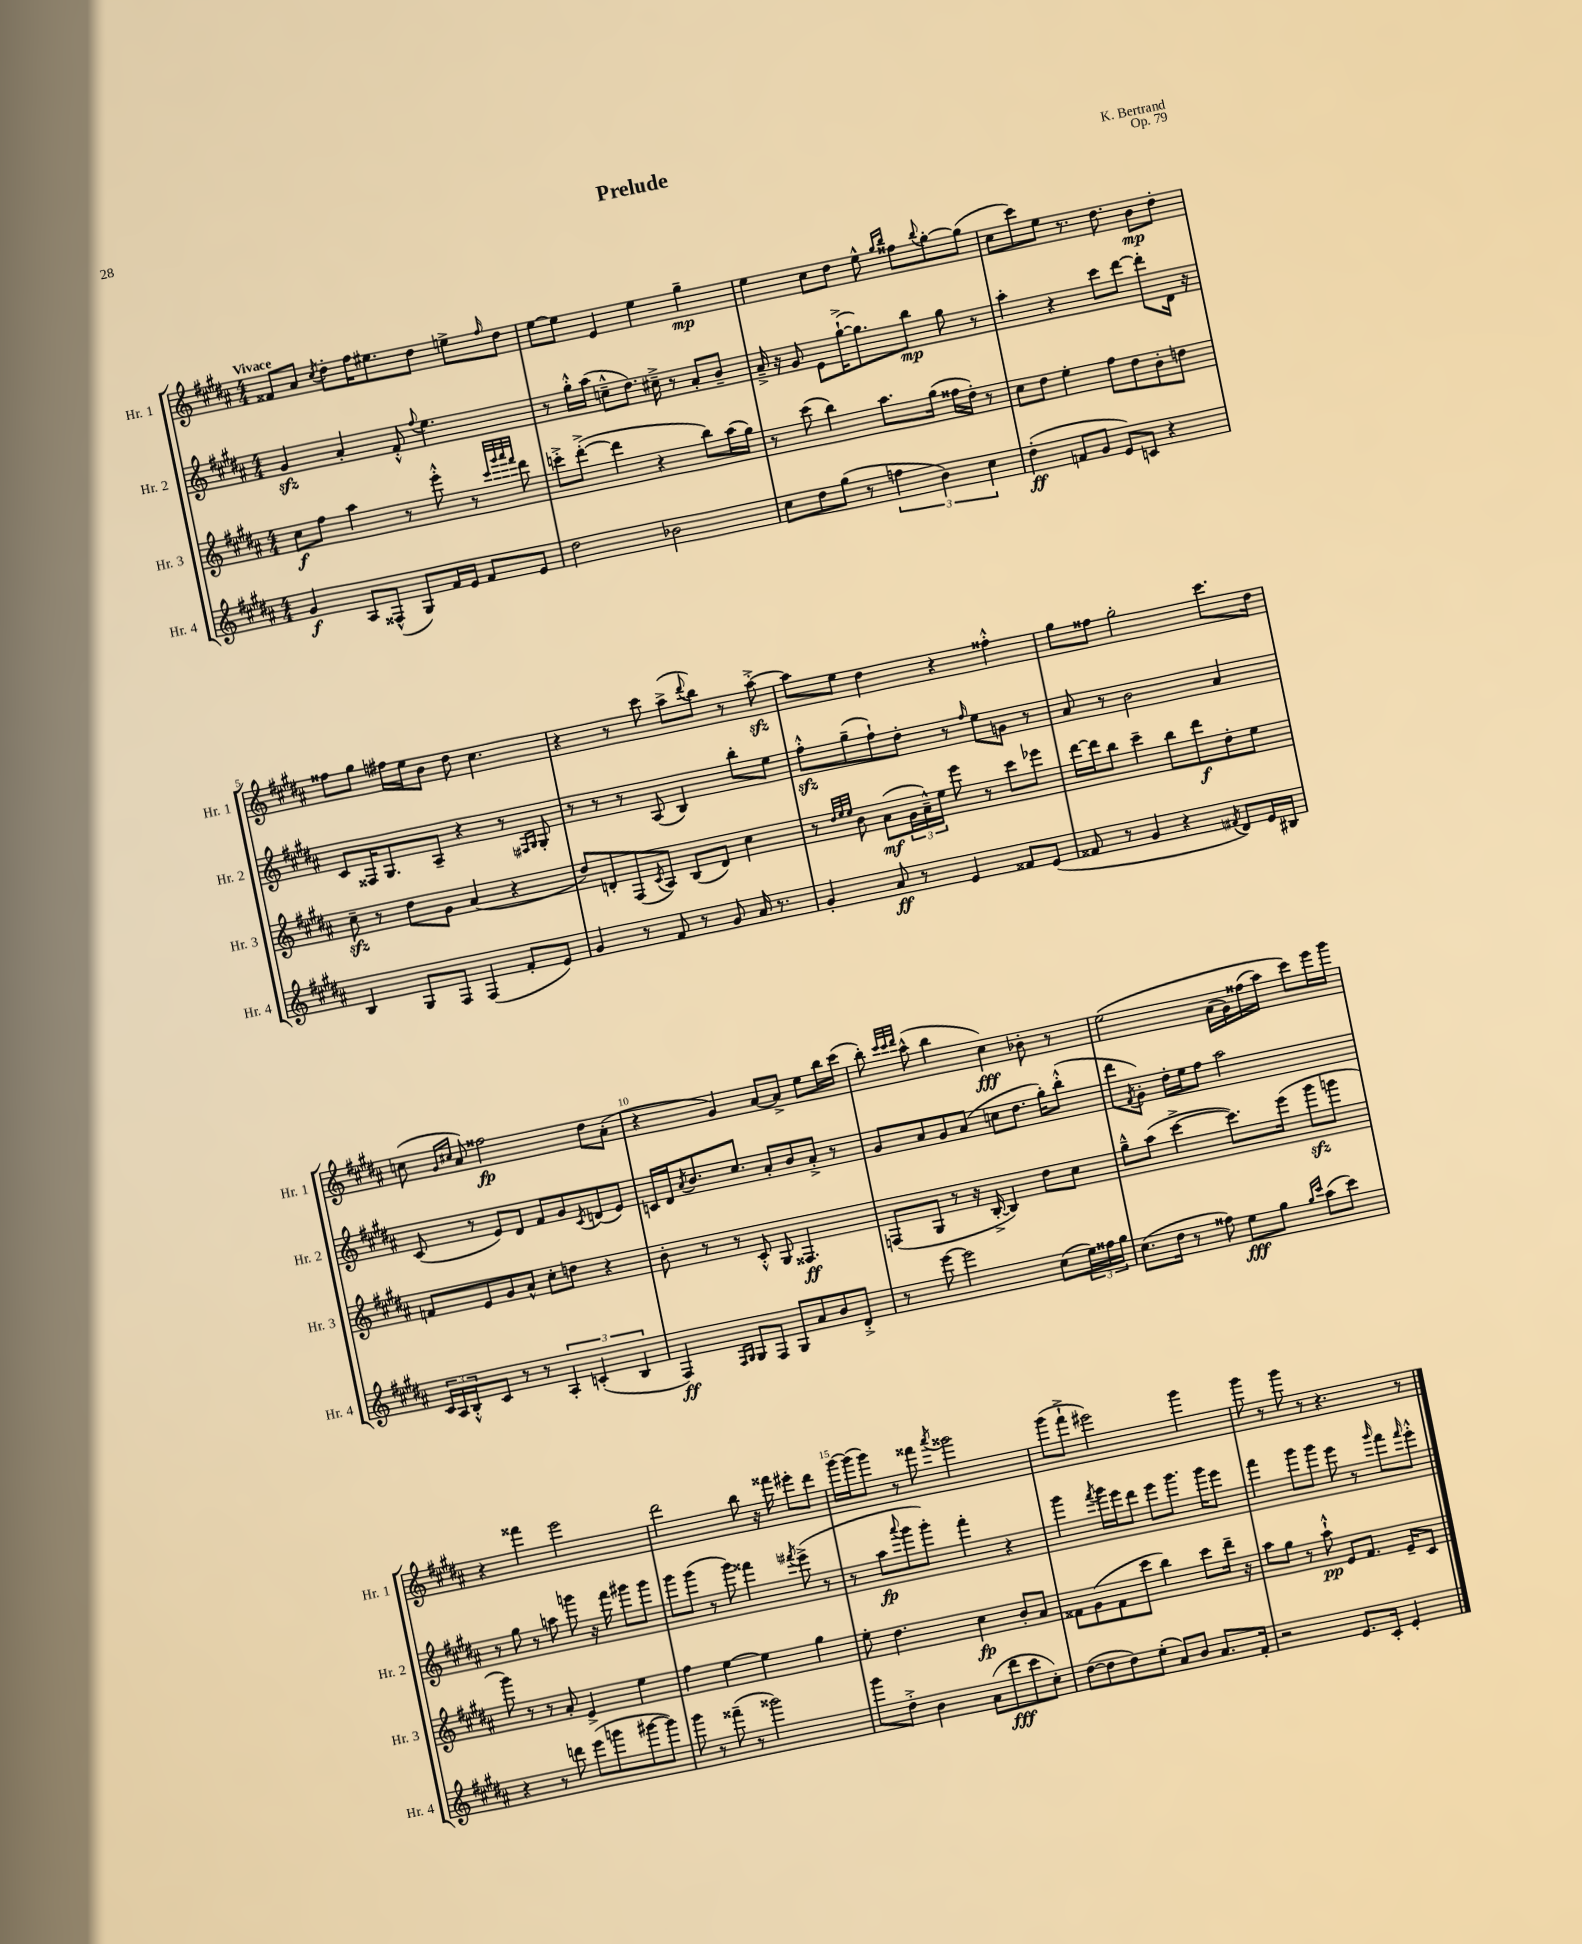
\header { title = "Prelude" composer = "K. Bertrand" opus = "Op. 79" }
<<
\new StaffGroup <<
\new Staff = "s0" \with { instrumentName = "Hr. 1" shortInstrumentName = "Hr. 1" } {
    \clef treble \key b \major \numericTimeSignature \time 4/4 \tempo "Vivace"
    fisis'8 ais'8 \acciaccatura { cis''8 } dis''8-. fis''16 eis''8. dis''8 e''8-> \grace { fis''16 } dis''8 |
    e''8~ e''8 e'4 e''4 gis''4--\mp |
    e''4 cis''8 dis''8 e''8-^ \grace { gis''16 b''16 } fisis''8 \appoggiatura { b''8 } gis''8~-. gis''8( |
    cis''8 cis'''8) e''8 r8. dis''8. b'8\mp dis''8-. |
    fisis''8 gis''8 fis''16 e''16 b'8 dis''8 cis''4. |
    r4 r8 cis'''8 ais''8->( \appoggiatura { dis'''8 } b''8) r8 ais''8~-.->\sfz |
    ais''8 e''8 dis''4 r4 fisis''4-.-^ |
    gis''8 fisis''8 gis''2-. cis'''8. dis''16 |
    c''8( \grace { gis'16 cis''16 } ais'8) fisis''2\fp dis''8 ais'8-.( |
    r4 gis'4) ais'8~ ais'8-> e''8 b''16 cis'''16( |
    b''8-.) \grace { cis'''32 cis'''32 dis'''32 } ais''8-^( b''4 cis''4\fff) bes'8-. r8 |
    e''2\( ais'16( gis'16) fisis''16( ais''16) cis'''8\) e'''16 gis'''16 |
    r4 fisis'''4 e'''2 |
    dis'''2 b''8 r16 fisis'''16 eis'''8-. dis'''8 |
    gis'''16~ gis'''16( gis'''8) r8 fisis'''8 \acciaccatura { ais'''8 } gisis'''2 |
    gis'''8( fis'''8-!-> eis'''2) gis'''4 |
    gis'''8 r8 gis'''8 r8 r4. r8 \bar "|." |
}
\new Staff = "s1" \with { instrumentName = "Hr. 2" shortInstrumentName = "Hr. 2" } {
    \clef treble \key b \major \numericTimeSignature \time 4/4
    gis'4\sfz ais'4-. fis'8-.-^ \appoggiatura { fis''8 } e''4. |
    r8 gis''16-.-^ ais''16( c''8---^ dis''8.) cis''16---> r8 ais'8-. b'8-- |
    ais'16---> r16 gis'8 e'8 gis''16~-!->( gis''8.) b''8\mp gis''8 r8 |
    ais''4-. r4 cis'''8 dis'''8~ dis'''8-. dis'16 r16 |
    cis'8 fisis16 gis8. ais8-- r4 r8 \grace { fis16 gis16 } gis8-. |
    r8 r8 r8 ais8( b4) b''8-. e''8 |
    fis''8-.-^\sfz gis''8--( fis''8-!) dis''8-. r8 \grace { fis''16 } e''8 g'8 r8 |
    ais'8 r8 b'2 ais'4 |
    cis'8( r8 e'8) dis'8 fis'8 gis'8 \acciaccatura { cis'8 } d'8( e'8) |
    c'16 dis'16 \acciaccatura { ais'8 } b'8. cis''8. ais'8-. b'8 ais'8-.-> r8 |
    gis'8 ais'8 gis'8 ais'8( c''8 dis''8. gis''16-.) b''8-.-^( |
    dis'''8 \acciaccatura { fis'8 } gis'8-.) dis''16-. e''16 fis''8 ais''2 |
    r8 gis''8 r8 a''8 g'''8 r16 fis'''16 gis'''8 gis'''8 |
    gis'''8 gis'''8( r8 gis'''8) fisis'''4 \acciaccatura { fis'''8 } e'''8->( r8 |
    r8 ais''8\fp \appoggiatura { ais'''8 } gis'''8 gis'''8-.) fis'''4-. r4 |
    gis'''4 \acciaccatura { fis'''8 } gis'''16 e'''16 dis'''8 e'''8 gis'''8. gis'''16 e'''8 |
    fis'''4 gis'''8 gis'''8 e'''8 r8 \grace { gis'''16 } fis'''8 \grace { fis'''16 } e'''8-.-^ \bar "|." |
}
\new Staff = "s2" \with { instrumentName = "Hr. 3" shortInstrumentName = "Hr. 3" } {
    \clef treble \key b \major \numericTimeSignature \time 4/4
    cis''8\f fis''8 ais''4 r8 e'''8-.-^ r8 \grace { cis'''32 gis'''32 ais'''32 fis'''32 } dis'''8 |
    c'''8-.-> dis'''8~-.->( dis'''4 r4 b''8) ais''16( gis''16) |
    r8 cis'''8( b''4) ais''8. gis''16( fisis''16 dis''16-.) r8 |
    cis''8 dis''8 e''4-. fis''8 dis''8 b'8-. d''8 |
    cis''8--\sfz r8 dis''8 gis'8 ais'4( r4 |
    dis''8) d'8-. fis8( \acciaccatura { cis'8 } ais8) b8( d'8) cis''4 |
    r8 \grace { dis''32 e''32 e''32 } b'8 ais'8\mf( \tuplet 3/2 { gis'16 ais'16---^) e''16 } e'''8 r8 cis'''8 ees'''8 |
    dis'''16~ dis'''16 b''8 cis'''4-- b''8 dis'''8\f dis''8-. e''8 |
    f'8 e'8 gis'8 ais'8-^ cis''8-. d''8 r4 |
    b'8-. r8 r8 cis'8-.-^ gis8 fisis4.\ff |
    f8( gis8 r8 r16 b16~-.-> b4) dis''8 cis''8 |
    gis''8---^ ais''8( cis'''4~-> cis'''8.) e'''16( gis'''8\sfz g'''8 |
    gis'''8) r8 r8 ais'8-. e'4-> e''4 |
    fis''4 e''4~ e''4 gis''4 |
    e''8-. dis''4. cis''4\fp b'8-. ais'8 |
    fisis'8 gis'8( fisis'8 cis'''8 b''4) cis'''8 dis'''16-- r16 |
    ais''8 gis''8 r8 ais''8-!-^\pp e'8 fis'8. e'16-- cis'8 \bar "|." |
}
\new Staff = "s3" \with { instrumentName = "Hr. 4" shortInstrumentName = "Hr. 4" } {
    \clef treble \key b \major \numericTimeSignature \time 4/4
    gis'4\f ais8 fisis8-^( gis8) fis'16 e'16 fis'8 e'8 |
    dis''2 bes'2 |
    cis''8 dis''8 gis''8( r8 \tuplet 3/2 { f''4 b'4) cis''4 } |
    dis''4-.\ff( f'8 gis'8 e'8) c'8 r4 |
    b4 gis8 fis8 fis4( fis'8-. e'8) |
    gis'4 r8 fis'8 r8 gis'8 ais'16 r8. |
    gis'4-. ais'8\ff r8 e'4 fisis'8 e'8( |
    fisis'8 r8 gis'4 r4 \acciaccatura { fis'8 } dis'8) e'16 bis16 |
    \tuplet 3/2 { cis'16 ais16 b16-.-^ } cis'8 r8 r8 \tuplet 3/2 { ais4-. c'4-.( b4 } |
    fis4\ff) \grace { fis16 gis16 } gis8 fis8 gis8 ais'8 b'8 dis'8-.-> |
    r8 e'''8~ e'''2 cis''8( \tuplet 3/2 { e''16) fisis''16 gis''16 } |
    cis''8.( dis''16 r8 fisis''8) e''8\fff gis''8 \grace { gis''16 cis'''16 } ais''8( cis'''8) |
    r4 r8 d'''8 e'''8( g'''8 gis'''8~ gis'''8) |
    gis'''8 r8 fisis'''8--( r8 gisis'''2) |
    gis'''8 dis''8-.-> b'4 ais'8( dis'''8\fff cis'''8 cis''8-.) |
    dis''8~( dis''8 dis''8) e''8-.( ais'8) b'8 ais'8. fis'16-. |
    r2 e'8. cis'16-. e'4-. \bar "|." |
}
>>
>>
\layout { \context { \Score \override BarNumber.break-visibility = ##(#f #t #t) barNumberVisibility = #(every-nth-bar-number-visible 5) } }
